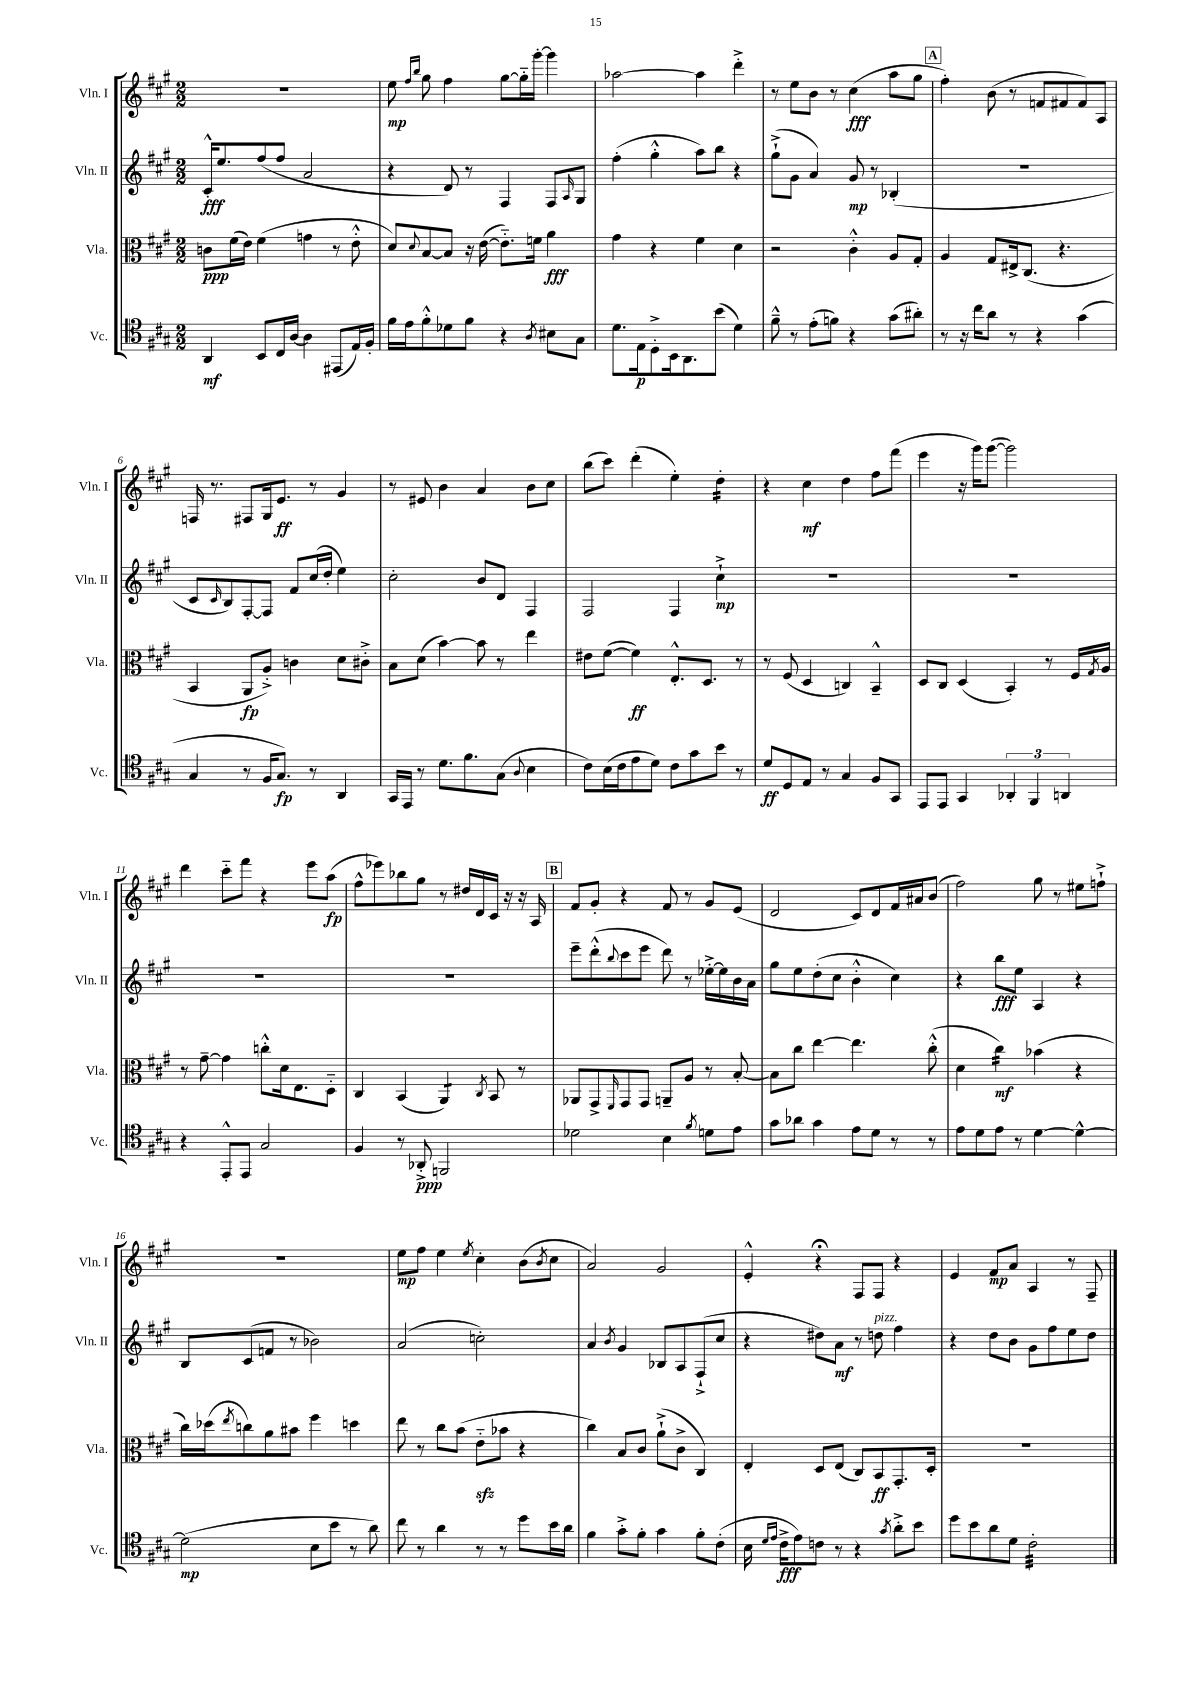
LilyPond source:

<<
\new StaffGroup <<
\new Staff = "s0" \with { instrumentName = "Vln. I" shortInstrumentName = "Vln. I" } {
    \clef treble \key a \major \numericTimeSignature \time 2/2
    R1 |
    e''8\mp \grace { fis''16 b''16 } gis''8 fis''4 gis''8~ gis''16-_ gis'''16~-. gis'''4 |
    aes''2~ aes''4 d'''4-.-> |
    r8 e''8 b'8 r8 cis''4\fff( a''8 gis''8 |
    \mark \markup { \box "A" } fis''4-.) b'8( r8 f'8 fis'8 fis'8) a8 |
    f16 r8. fis8 gis16 e'8.\ff r8 gis'4 |
    r8 eis'8 b'4 a'4 b'8 cis''8 |
    b''8( cis'''8) d'''4-.( e''4-.) d''4:16-. |
    r4 cis''4\mf d''4 fis''8 fis'''8( |
    e'''4 r16 gis'''16) gis'''8~( gis'''2) |
    d'''4 cis'''8-_ fis'''8 r4 e'''8 a''8\fp( |
    fis''8-^ ees'''8) bes''8 gis''8 r8 dis''16 d'16 cis'16 r16 r16 a16 |
    \mark \markup { \box "B" } fis'8 gis'8-. r4 fis'8 r8 gis'8 e'8( |
    d'2 cis'8) d'8 fis'16 ais'16 b'8( |
    fis''2) gis''8 r8 eis''8 f''8-!-> |
    R1 |
    e''8\mp fis''8 e''4 \acciaccatura { e''8 } cis''4-. b'8( \acciaccatura { b'8 } cis''8 |
    a'2) gis'2 |
    e'4-.-^ r4\fermata fis8 fis8 r4 |
    e'4 fis'8\mp a'8 a4 r8 fis8-- \bar "|." |
}
\new Staff = "s1" \with { instrumentName = "Vln. II" shortInstrumentName = "Vln. II" } {
    \clef treble \key a \major \numericTimeSignature \time 2/2
    cis'16-.-^\fff e''8. fis''8( fis''8 a'2 |
    r4 d'8) r8 fis4 fis8 \grace { a16 } gis8 |
    fis''4-.( gis''4-.-^ a''8) b''8 r4 |
    gis''8-!->( gis'8 a'4) gis'8\mp r8 bes4-.( |
    \mark \markup { \box "A" } R1 |
    cis'8 \grace { cis'16 } b8) fis8~-. fis8 fis'8 cis''16( d''16-. e''4) |
    cis''2-. b'8 d'8 fis4 |
    fis2 fis4 cis''4-!->\mp |
    R1 |
    R1 |
    R1 |
    R1 |
    \mark \markup { \box "B" } e'''8-- d'''8-.-^( \appoggiatura { b''8 } cis'''8 e'''8 d'''8) r8 ees''16~-.-> ees''16 b'16 a'16 |
    gis''8 e''8 d''8-.( cis''8 b'4-.-^ cis''4) |
    r4 b''8\fff e''8 a4 r4 |
    b8 cis'8( f'8 r8 bes'2) |
    a'2( c''2-.) |
    a'4 \acciaccatura { b'8 } gis'4 bes8 a8 fis8-!->( cis''8 |
    r4 dis''8) a'8\mf r8 d''8^\markup { \italic "pizz." } fis''4 |
    r4 d''8 b'8 gis'8 fis''8 e''8 d''8 \bar "|." |
}
\new Staff = "s2" \with { instrumentName = "Vla." shortInstrumentName = "Vla." } {
    \clef alto \key a \major \numericTimeSignature \time 2/2
    c'8\ppp fis'16( e'16) fis'4( g'4 r8 e'8-.-^ |
    d'8) \appoggiatura { d'8 } b8~ b8 r16 e'16~( e'8.-_) f'16 a'4\fff |
    gis'4 r4 fis'4 d'4 |
    r2 cis'4-.-^ a8 gis8-. |
    \mark \markup { \box "A" } a4 gis8 eis16-> cis8.( r4. |
    b,4 a,8\fp a8-.->) c'4 d'8 cis'8-.-> |
    b8 d'8( b'4~) b'8 r8 e''4 |
    eis'8 fis'8~( fis'4\ff) e8.-.-^ d8. r8 |
    r8 fis8( d4 c4) b,4---^ |
    d8 cis8 d4( b,4-.) r8 fis16 \acciaccatura { gis8 } a16 |
    r8 gis'8~-- gis'4 c''8-.-^ d'16 e8. d8-_ |
    cis4 b,4( a,4:8) \acciaccatura { cis8 } b,8 r8 |
    \mark \markup { \box "B" } aes,8 gis,8-> \grace { fis,16 } gis,8 gis,8 a,8-- a8 r8 b8~-. |
    b8 cis''8 e''4~ e''4. cis''8-.-^( |
    d'4 cis''4:16\mf) bes'4( r4 |
    cis''16) des''16( \acciaccatura { e''8 } c''8) a'8 bis'8 fis''4 d''4 |
    e''8 r8 cis''8 b'8( e'8-_\sfz bes'8 r4 |
    cis''4) b8 cis'8 a'8-!->( cis'8-> cis4) |
    e4-. d8 e8( cis8) b,8\ff gis,8.-. d16-. |
    R1 \bar "|." |
}
\new Staff = "s3" \with { instrumentName = "Vc." shortInstrumentName = "Vc." } {
    \clef tenor \key a \major \numericTimeSignature \time 2/2
    a,4\mf b,8 cis16 a16~ a4 eis,8( e16) fis16-. |
    fis'16 e'16 fis'8-.-^ des'8 fis'8 r4 \acciaccatura { a8 } bis8 gis8 |
    d'8. e16\p d8-.-> b,16 a,8. b'8( d'4) |
    fis'8---^ r8 e'8-.( f'8) r4 gis'8( ais'8-.) |
    \mark \markup { \box "A" } r8 r16 cis''16 a'8 r8 r4 gis'4( |
    gis4 r8 fis16 gis8.\fp) r8 a,4 |
    gis,16 e,16 r8 d'8. fis'8. gis8( \appoggiatura { a8 } b4 |
    cis'8) b16( cis'16 e'8 d'8) cis'8 gis'8 b'8 r8 |
    d'8\ff d8 e8 r8 gis4 fis8 gis,8 |
    e,8 e,8 gis,4 \tuplet 3/2 { aes,4-. fis,4 a,4 } |
    r4 e,8-.-^ e,8 gis2 |
    fis4 r8 aes,8-.->\ppp f,2 |
    \mark \markup { \box "B" } des'2 b4 \acciaccatura { fis'8 } d'8 e'8 |
    gis'8 aes'8 gis'4 e'8 d'8 r8 r8 |
    e'8 d'8 e'8 r8 d'4~ d'4~-^ |
    d'2\mp( b8 b'8 r8 a'8) |
    cis''8 r8 a'4 r8 r8 d''8 b'16 a'16 |
    fis'4 gis'8-.-> fis'8-. gis'4 fis'8-. cis'8-.( |
    b16 \grace { d'16 e'16 } cis'16->\fff e'8) c'8 r8 r4 \acciaccatura { gis'8 } a'8-.-> b'8 |
    d''8 b'8 a'8 d'8 cis'2:32-. \bar "|." |
}
>>
>>
